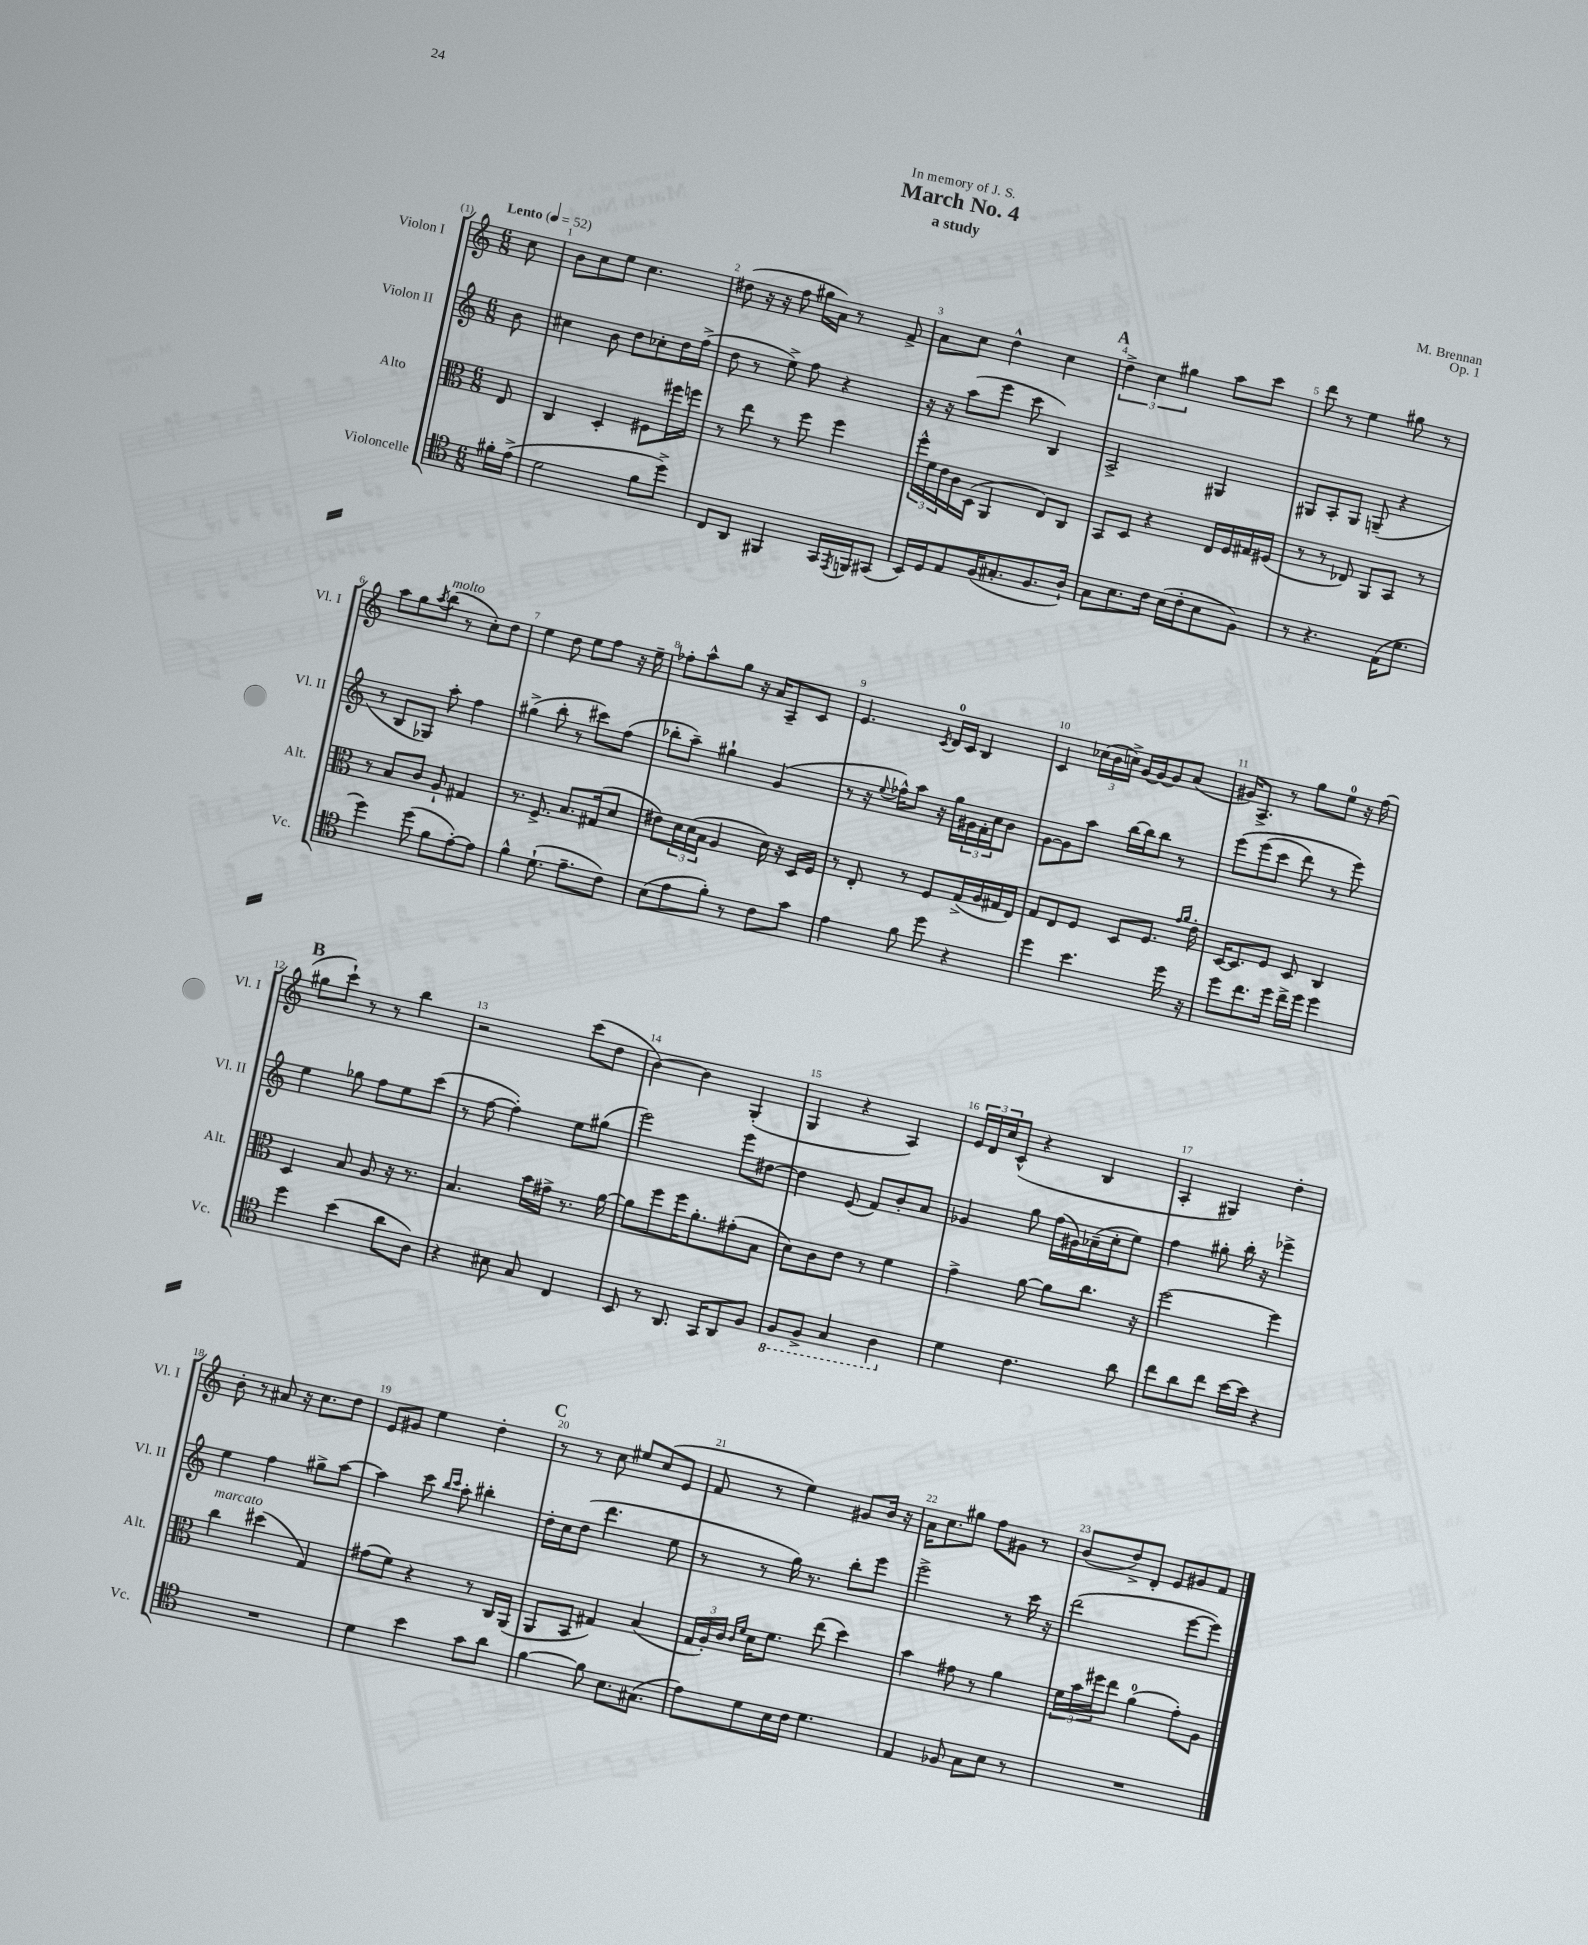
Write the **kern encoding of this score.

**kern	**kern	**kern	**kern
*part4	*part3	*part2	*part1
*staff4	*staff3	*staff2	*staff1
*I"Violoncelle	*I"Alto	*I"Violon II	*I"Violon I
*I'Vc.	*I'Alt.	*I'Vl. II	*I'Vl. I
*clefC4	*clefC3	*clefG2	*clefG2
*k[]	*k[]	*k[]	*k[]
*M6/8	*M6/8	*M6/8	*M6/8
*MM52	*MM52	*MM52	*MM52
=	=	=	=
!	!	!	!LO:TX:a:B:t=Lento
16f#X'\LL	8E/	8b\	8cc\
(16e^\JJ	.	.	.
=1	=1	=1	=1
2d\	4C/	4cc#X\	8b\L
.	.	.	8cc\
.	4D'/	8b\	8ee\J
.	.	8dd\L	4.cc\
8f\L	8F#X\L	8cc-X'\	.
8dd^\J)	16ff#X\L	16dd\L	.
.	16ffn\JJ	(16ff^\JJ	.
=2	=2	=2	=2
8C/L	8r	8dd\	(8dd#X\
8AA/J	8ee\	8r	16r
.	.	.	16r
4FF#X/	8r	8ee^\)	8ff\
.	8ff\	8ff\	16gg#X\LL
.	.	.	16a\JJ)
16GG/LL	4ff\	4r	8r
8qEE/	.	.	.
16FFn/J	.	.	.
(8GG#X/J	.	.	8f^/
=3	=3	=3	=3
16BB/LL)	24ff^^\LL	16r	8a\L
.	24f\	.	.
16D/J	.	16r	.
.	24e\	.	.
8E/	16c\	(8aa\L	8cc\J
.	(16D\JJ	.	.
(16F/K	4AA/	8eee\J	4dd^^\
8.G#X'/	.	.	.
.	.	8ccc\	.
8.F/	8E/L)	4B/)	4cc\
.	8C/J	.	.
16A`/Jk)	.	.	.
!!LO:REH:place=s1:t=A
=4	=4	=4	=4
8G\L	8BB/L	2A^/	6dd^\
8.B\	8D/J	.	.
.	.	.	6cc\
.	4r	.	.
16c\Jk	.	.	.
.	.	.	6gg#X\
(16B\LL	.	.	.
16c'\J	.	.	.
8B\	16E/LL	4G#X/	8aa\L
.	16F/	.	.
8F\J)	16G#X/	.	8ccc\J
.	(16F#X/JJ	.	.
=5	=5	=5	=5
8r	8r	8G#X/L	8ddd\
4.r	8r	8A'/	8r
.	8E-X/)	8G#/J	4ee\
.	8AA/L	(8Gn~/	.
(16E\KL	8BB/J	4r	8gg#X\
8.d\J	.	.	.
.	8r	.	8r
!!LO:LB:g=z
=6	=6	=6	=6
4dd\)	8r	8r	8aa\L
.	8B/L	8B/L	8gg\
.	.	.	8qaa/
!	!	!	!LO:TX:a:i:t=molto
(8dd\	8c/J	8G-X/J)	(8bb\J
8f\L	8A`/	8aa'\	8r
[8e'\)	4G#X/	4ff\	8cc'\L)
8e\J]	.	.	8dd\J
=7	=7	=7	=7
4f^^\	8.r	(4gg#X^\	4ee\
.	8.F^/	.	.
(8.d`\	.	8bb'\	8dd\
.	8.B/L	8r	8ee\L
8.e~\L	.	.	.
.	.	8ccc#X\L)	8ff\J
.	(16G#X/k	.	.
8c\J)	8d/J	(8ff\J	16r
.	.	.	16ee~\
=8	=8	=8	=8
(8B\L	8e#X\L)	8bb-X'\L	8ff-X'\L
8e\	24d\L	8aa~\J)	8aa^^\
.	(24d\	.	.
.	24B\JJ	.	.
8f'\J)	4A/	4gg#X`\	8gg\J
8r	.	.	16r
.	.	.	16a/KL
8c\L	16d\)	(4g/	8A~/
.	16r	.	.
8g\J	16D/LL	.	8c/J
.	16F/JJ	.	.
=9	=9	=9	=9
4e\	8r	8r	4.e/
.	8E'/	16r	.
.	.	8qqee/	.
.	.	16ff-X^^\KL)	.
8f\	8r	8aa\J	.
.	.	.	8qc/
8dd\	8F/L	16r	16d/LL
.	.	16gg\LL	16c/JJ
4r	(16G^/L	24g#X\	4B/
.	.	24f'\	.
.	16A/	.	.
.	.	24cc\J	.
.	16G#X/	8b\J	.
.	16E/JJ)	.	.
=10	=10	=10	=10
4dd\	8G/L	[8g\L	4c/
.	8E/	8g\]	.
4.b\	8F/J	8aa\J	(24cc-X\LL
.	.	.	24b\
.	.	.	24ccn^\JJ)
.	8D/L	[16bb\LL	[16g/LL
.	.	16bb\J]	16g/J_
.	8.F/J	8bb\J	8g/]
16dd\	.	8r	(8a/J
.	16qqg/LL	.	.
.	16qqa/JJ	.	.
16r	16e'\	.	.
=11	=11	=11	=11
8dd\L	[16D/KL	(8eee\L	16g#X/KL)
.	8.D/]	.	8.A^/J
8.cc\	.	(8eee\	.
.	8F/J	8ccc\J	8r
16dd\Jk	.	.	.
16cc^\LL	8D/	8ddd\)	8gg\L
16dd\JJ	.	.	.
4dd\	4C/	8r	8ee\J
.	.	8eee\)	16r
.	.	.	(16ff\
!!LO:LB:g=z
!!LO:REH:place=s1:t=B
=12	=12	=12	=12
4dd\	4D/	4ee\	8gg#X\L
.	.	.	8ccc`\J)
(4b\	8B/	8gg-X\	8r
.	8A/	8ff\L	8r
8a\L	16r	8ee\	4bb\
.	8.r	.	.
8A\J)	.	(8ccc\J	.
=13	=13	=13	=13
4r	4.B/	8r	2r
.	.	[8ff\	.
8B#X\	.	4ff'\])	.
8G/	16b\LL	.	.
.	16g#X^\JJ	.	.
4C/	8.r	8ee\L	(8ccc\L
.	.	(8gg#X\J	8dd\J
.	[16a\	.	.
=14	=14	=14	=14
8BB/	8a\L]	2eee\)	[4b\)
8r	8ff\	.	.
8.AA/	16ff\K	.	4b\]
.	8.a'\	.	.
16GG/KL	.	.	.
8AA/	(8g#X'\	8eee\L	(4G'/
8F/J	8B\J	[8dd#X\J	.
=15	=15	=15	=15
*8ba	*	*	*
8FF/L	8d\L)	4dd#\]	4G/
8FF^/J	8c\	.	.
4GG/	8e\J	(8e/	4r
.	8r	8f/L)	.
4AA\	4f\	8b'/	4A/)
.	.	8a/J	.
=16	=16	=16	=16
*X8ba	*	*	*
4d\	4g^\	4g-X/	24e/LL
.	.	.	24d/
.	.	.	24cc/J
.	.	.	(8c^^/J
4.c\	[8a\	8gg\	4r
.	8a\L]	(16ff\LL	.
.	.	16g#X\)	.
.	8.cc\J	(16a-X~\	4B/
.	.	16cc'\J	.
8a\	.	8ee\J)	.
.	16r	.	.
=17	=17	=17	=17
8cc\L	[2ff\	4ff\	4A'/
8a\	.	.	.
8cc\J	.	8gg#X'\	4G#X/)
[16b\LL	.	16bb'\	.
16b\JJ]	.	16r	.
4r	4ff\]	4eee-X^\	4dd'\
!!LO:LB:g=z
=18	=18	=18	=18
!	!LO:TX:a:i:t=marcato	!	!
2.r	4cc\	4ee\	8b'\
.	.	.	8r
.	(4dd#X\	4ff\	8a#X/
.	.	.	16r
.	.	.	8.cc\L
.	4G/)	8gg#X^\L	.
.	.	[8aa\J	8dd\J
=19	=19	=19	=19
4d\	(8g#X\L	4aa\]	8e/L
.	8f\J)	.	8g#X/J
4b\	4r	8ccc\	4ee\
.	.	16qqbb/LL	.
.	.	16qqccc/JJ	.
.	.	8aa'\	.
8g\L	8r	4bb#X'\	4dd'\
8a\J	16C/LL	.	.
.	(16AA/JJ	.	.
!!LO:REH:place=s1:t=C
=20	=20	=20	=20
[4f\	8AA/L	16dd'\LL	8r
.	.	16cc\J	.
.	8BB/J	(8dd\J	8r
8f\]	4G#X/)	4.ddd\	8cc\
8.B\L	.	.	8ee#X/L
.	(4B/	.	(8cc/
(8.G#X\J	.	.	.
.	.	8ee\	8e/J
=21	=21	=21	=21
8e\L)	24G/LL	8r	8f/
.	24A'/)	.	.
.	24c/JJ	.	.
.	16qqc/LL	.	.
.	16qqf/JJ	.	.
8d\	16d\KL	8r	8r
.	8.f\J	.	.
16B\L	.	16gg\)	4ee\)
16c\JJ	.	8.r	.
4.d\	(8ee\	.	.
.	4dd\)	8bb'\L	8g#X/L
.	.	8eee\J	16b/Jk
.	.	.	16r
=22	=22	=22	=22
4E/	4b\	2eee^\	16a\KL
.	.	.	8.cc\
8F-X/	8g#X\	.	8gg#X\J
8G\L	8r	.	8ff\L
8B\J	4a\	8r	8g#X\J
8r	.	16ccc\	8r
.	.	16r	.
=23	=23	=23	=23
2.r	24f\LL	(2ddd\	(8b/L
.	24b\	.	.
.	24ff#X\J	.	.
.	8ee\J	.	8dd^/)
.	(4a\	.	8d'/J
.	.	.	8e/L
.	8g'\L)	[8eee\L	8g#X/
.	8A\J	8eee\J])	8f/J
==	==	==	==
*-	*-	*-	*-
